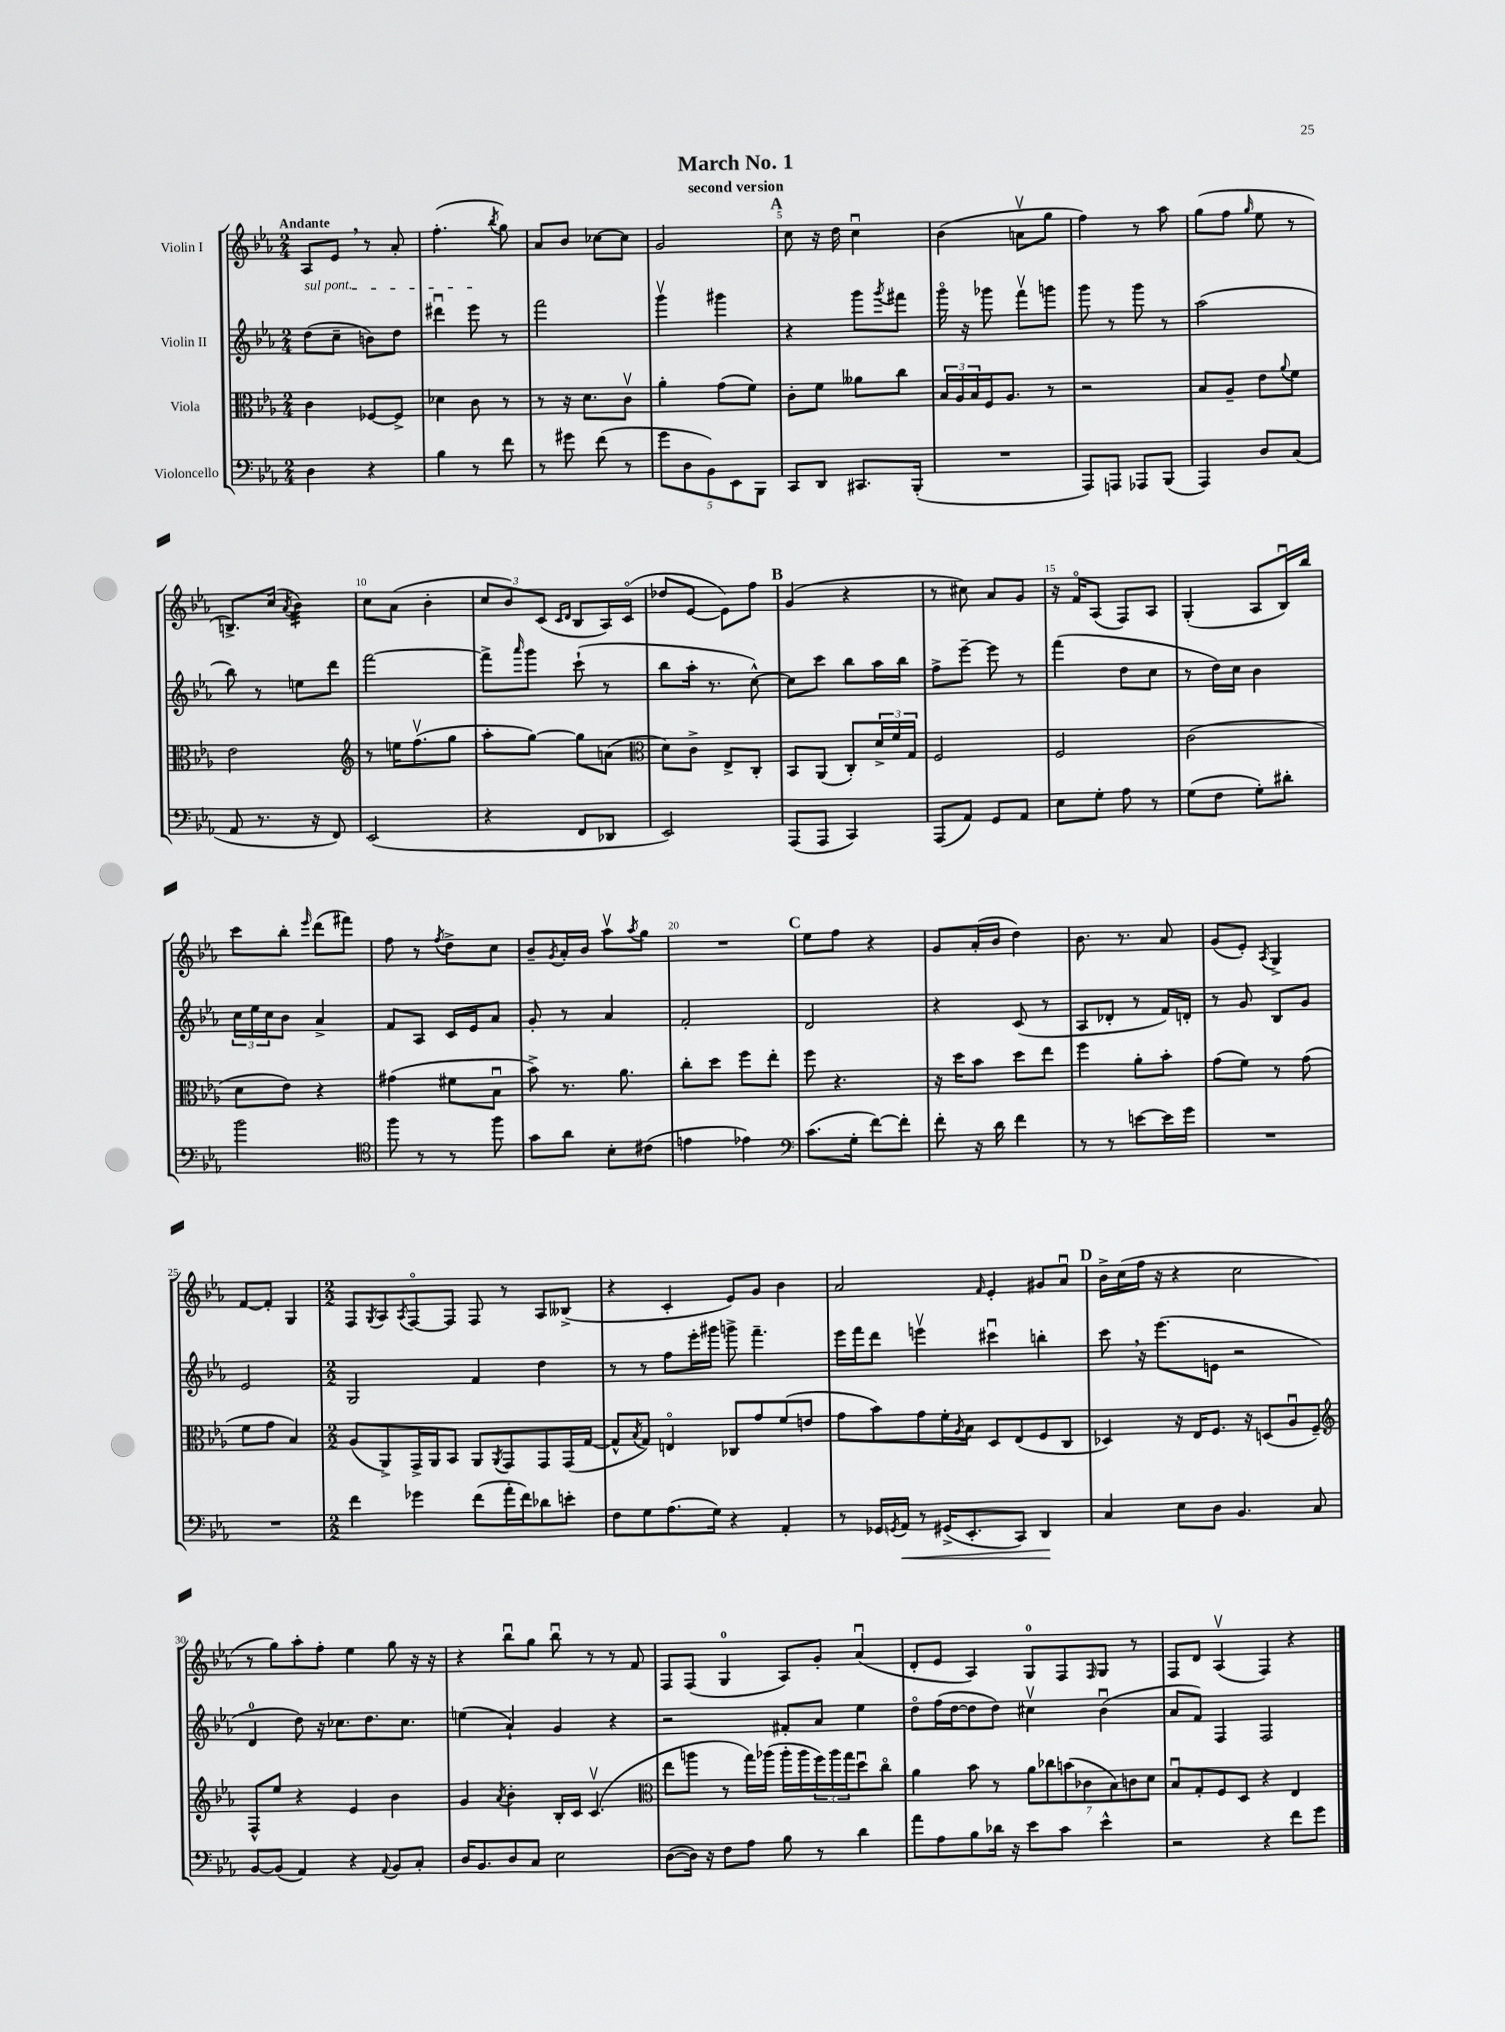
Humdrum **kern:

**kern	**kern	**kern	**kern
*staff4	*staff3	*staff2	*staff1
*clefF4	*clefC3	*clefG2	*clefG2
*k[b-e-a-]	*k[b-e-a-]	*k[b-e-a-]	*k[b-e-a-]
*M2/4	*M2/4	*M2/4	*M2/4
4D\	4c\	(8dd\L	8A-/L
.	.	8cc~\J	8e-/J
4r	[8F-/L	8b\L)	8r
.	8F-^/]J	8dd\J	8a-'/
=	=	=	=
4B-\	4d-\	4ddd#u\	(4.ff'\
8r	8c\	8eee-\	.
.	.	.	8qbb-/
8f\	8r	8r	8gg\)
=	=	=	=
8r	8r	2fff\	8a-/L
8g#\	16r	.	8b-/J
.	8.d\L	.	.
(8f\	.	.	[8cc-\L
8r	8cv\J	.	8cc-\]J
=	=	=	=
10g\L	4a-'\	4gggv\	2g/
10D\	.	.	.
10BB-\)	.	.	.
.	(8g\L	4ggg#\	.
10EE-\	.	.	.
.	8f\J)	.	.
10BBB-\J	.	.	.
=	=	=	=
8CC/L	8c'\L	4r	8cc\
8DD/J	8f\J	.	16r
.	.	.	16dd\
8.CC#/L	8a--\L	8ggg\L	4ccu\
.	.	8qggg/	.
.	8cc\J	8fff#\J	.
(16BBB-'/Jk	.	.	.
=	=	=	=
2r	24B-/LL	16gggo\	(4b-\
.	24A-/	.	.
.	.	16r	.
.	24B-/	.	.
.	16F/J	8ggg-\	.
.	8.A-/J	.	.
.	.	8fffv\L	8av\L
.	8r	8ggg\J	8gg\J
=	=	=	=
8AAA-/L)	2r	8ggg\	4ff\)
8AAA/J	.	8r	.
8AAA-/L	.	8ggg\	8r
(8BBB-/J	.	8r	8aa-\
=	=	=	=
4AAA-/)	8B-/L	(2aa-\	(8gg\L
.	8A-~/J	.	8ff\J
.	.	.	16qqgg/
8D/L	8e-\L	.	8ee-\
.	8qqa-/	.	.
(8C/J	8f\J	.	8r
=	=	=	=
8AA-/	2e-\	8bb-\)	8.B^/L)
8.r	.	8r	.
.	.	.	(16cc/Jk
.	.	.	8qa-/
.	.	8ee\L	4b-\)
16r	.	.	.
8FF/)	.	8ddd\J	.
=	=	=	=
*	*clefG2	*	*
(2EE-/	8r	[2fff\	8cc\L
.	16ee\LK	.	(8a-\J
.	(8.ffv\	.	.
.	.	.	4b-'\
.	8gg\J	.	.
=	=	=	=
4r	8aa-'\L	8fff^\]L	12cc/L
.	.	.	12b-/)
.	.	16qqaaa-/	.
.	[8gg\J)	8ggg\J	.
.	.	.	(12c/J
.	.	.	16qqc/LL
.	.	.	16qqd/JJ
8FF/L	8gg\]L	(8ccc`\	8B-/L
8DD-/J	(8a\J	8r	16A-/L)
.	.	.	(16co/JJ
=	=	=	=
*	*clefC3	*	*
2EE-/)	8d\L)	8bb-\L	8dd-/L
.	8c^\J	16aa-'\Jk	[8e-/J
.	.	8.r	.
.	8E-^/L	.	8e-\]L)
.	8C'/J	[8cc^^\)	8ff\J
=	=	=	=
(8AAA-/L	8BB-/L	8cc\]L	(4g/
8AAA-/J	(8AA-/J	8ccc\J	.
4CC/)	8C'/L)	8bb-\L	4r
.	24d^/L	16aa-\L	.
.	24f/	.	.
.	.	16bb-\JJ	.
.	24G/JJ	.	.
=	=	=	=
(8AAA-/L	2F/	8ff^\L	8r
8AA-/J)	.	[8eee-~\J	8cc#\)
8GG/L	.	8eee-\]	8a-/L
8AA-/J	.	8r	8g/J
=	=	=	=
8E-\L	2F/	(4fff\	16r
.	.	.	16fo/LK
8G'\J	.	.	(8A-/J
8A-\	.	8dd\L	8F/L)
8r	.	8cc\J	8A-/J
=	=	=	=
(8G\L	(2c\	8r	(4G'/
8F\J	.	16dd\LL)	.
.	.	16cc\JJ	.
8G'\L)	.	4b-\	8A-/L
8d#'\J	.	.	16B-u/L)
.	.	.	16bb-/JJ
=	=	=	=
2b-\	8d\L	24cc\LL	8ccc\L
.	.	24ee-\	.
.	.	24cc\J	.
.	8e-\J)	8b-\J	8bb-'\J
.	.	.	16qqeee-/
.	4r	4a-^/	(8ddd\L
.	.	.	8fff#\J)
=	=	=	=
*clefC4	*	*	*
8ff\	(4g#\	8f/L	8ff\
8r	.	8A-/J	8r
.	.	.	8qff/
8r	8f#\L	16c/LL	8dd^\L
.	.	16e-/J	.
8ff\	8B-u\J	8a-/J	8cc\J
=	=	=	=
8g\L	8b-^\)	8g'/	8b-~/L
.	.	.	8qg/
8a-\J	8.r	8r	16a-'/L
.	.	.	16b-/JJ
8B-'\L	.	4a-/	8aa-v\L
.	8.a-\	.	.
.	.	.	8qaa-/
(8c#\J	.	.	8gg\J
=	=	=	=
4e\	8cc'\L	2f'/	2r
.	8dd\J	.	.
4e-\)	8ff\L	.	.
.	8ee-'\J	.	.
=	=	=	=
*clefF4	*	*	*
(8.c\L	8ff\	2d/	8ee-\L
.	4.r	.	8ff\J
16G'\Jk	.	.	.
[8f\L)	.	.	4r
8f'\]J	.	.	.
=	=	=	=
8f'\	16r	4r	8g/L
.	16dd\LK	.	.
16r	8b-\J	.	(16a-'/L
16d\	.	.	16b-/JJ
4f\	8dd\L	(8c/	4dd\)
.	8ee-\J	8r	.
=	=	=	=
8r	4ff\	8A-/L	8.b-\
8r	.	8d-'/J	.
.	.	.	8.r
[8e\L	8a-'\L	8r	.
16e\]L	8b-'\J	16f/LL)	8a-/
16g\JJ	.	16d'/JJ	.
=	=	=	=
2r	(8g\L	8r	(8g/L
.	8f\J)	8g/	8e-'/J)
.	.	.	8qA-/
.	8r	8B-/L	4G^/
.	(8g\	8g/J	.
=	=	=	=
2r	8f\L	2e-/	[8f/L
.	8g\J	.	8f'/]J
.	4B-/)	.	4G/
=	=	=	=
*M2/2	*M2/2	*M2/2	*M2/2
4f\	(8A-/L	2G/	8F/L
.	.	.	8qG/
.	8AA-^/)	.	8A-/
.	.	.	8qA-/
4g-\	16GG^/L	.	[8Fo/
.	16AA-/J	.	.
.	8BB-/J	.	8F/]J
(8f\L	8AA-/L	4f/	8F/
.	8qAA-/	.	.
16a-'\L	8GG/	.	8r
16f\J)	.	.	.
8d-\	8GG/	4dd\	8A-/L
8e'\J	(16GG/L	.	(8B--^/J
.	[16G/JJ	.	.
=	=	=	=
8F\L	8G^^/]L	8r	4r
.	8qB-/	.	.
8G\	8G/J)	8r	.
(8.A-\	4Eo/	8ff\L	4c'/
.	.	16eee-'\L	.
16G\Jk)	.	16ggg#\JJ	.
4r	8C-/L	8ggg^\	8e-/L)
.	8g/	4.fff~\	8g/J
4AA-'/	(8f/	.	4b-\
.	8e/J	.	.
=	=	=	=
8r	8g\L	16eee-\LL	2a-/
.	.	16fff\J	.
16GG-/LL	8b-\)	8ddd\J	.
8qGG/	.	.	.
16AA-/JJ	.	.	.
8r	8g\	4eeev\	.
(16GG#^/LK	16f'\L	.	.
.	8qA-/	.	.
8.EE-'/	16B-\JJ	.	.
.	.	.	16qqf/
.	8D/L	4ccc#u\	4e-'/
8CC/J)	(8E-/	.	.
4DD/	8F/	4bb'\	8g#/L
.	8C/J	.	8a-u/J
=	=	=	=
4C/	4D-/)	8ccc\	16b-^\LL
.	.	.	(16cc\
.	.	16r	16ff\JJ
.	.	(8.eee-\L	16r
8E-\L	16r	.	4r
.	16E-/LK	.	.
8D\J	8.F/J	8e\J	.
4.BB-/	.	2r	2cc\
.	16r	.	.
.	(8D/L	.	.
.	8A-u/	.	.
8C/	8F~/J)	.	.
=	=	=	=
*	*clefG2	*	*
[8BB-/L	8F^^/L	4d/	8r
(8BB-/]J	8ee-/J	.	8gg\L)
4AA-/)	4r	8dd\)	8aa-'\
.	.	16r	8ff'\J
.	.	8.cc-\L	.
4r	4e-/	.	4ee-\
.	.	8.dd\	.
8qqAA-/	.	.	.
8BB-/L	4b-\	.	8gg\
.	.	8.cc-\J	.
8C'/J	.	.	16r
.	.	.	16r
=	=	=	=
16D/LK	4g/	(4ee\	4r
8.BB-/	.	.	.
.	8qa-/	.	.
8D/	4b-'\	4a-`/)	8bb-u\L
8C/J	.	.	8gg\J
2E-\	16B-'/LL	4g/	8bb-u\
.	16c/JJ	.	.
.	(4.cv/	.	8r
.	.	4r	8r
.	.	.	8f/
=	=	=	=
*	*clefC3	*	*
([8D\L	8ee-\L	2r	8F/L
16D\]Jk)	8aa\J	.	(8F/J
16r	.	.	.
8F\L	8r	.	4G/
8A-\J	16gg\LL)	.	.
.	(16aa-\JJ	.	.
8B-\	16aa-'\LL	8f#'/L	8A-/L)
.	16aa-\	.	.
8r	24ff\)	8a-/J	8g'/J
.	24aa-\	.	.
.	24gg\J	.	.
4d\	8ddu\	4ee-\	(4a-u/
.	8cco\J	.	.
=	=	=	=
8a-\L	4a-\	8ddo\L	8d'/L
8A-\	.	(16ff\L	8e-/J
.	.	[16dd\J	.
8B-\	8b-\	8dd\]	4A-/)
16d-\Jk	8r	8dd\J)	.
16r	.	.	.
8e-\L	14a-\L	4cc#v\	8G/L
.	14cc-\	.	.
8c\J	.	.	8F/
.	(14b\	.	.
.	14c-\	.	.
.	.	.	16qqF/
4e-^^\	.	(4b-u\	8G/J
.	14B-\)	.	.
.	14c\	.	.
.	.	.	8r
.	14d\J	.	.
=	=	=	=
2r	8B-u/L	8a-/L	8F/L
.	8G'/	8f/J)	8d/J
.	8F/	4F/	(4A-v/
.	8D/J	.	.
4r	4r	2F/	4F/)
8f\L	4E-/	.	4r
8g\J	.	.	.
==	==	==	==
*-	*-	*-	*-
